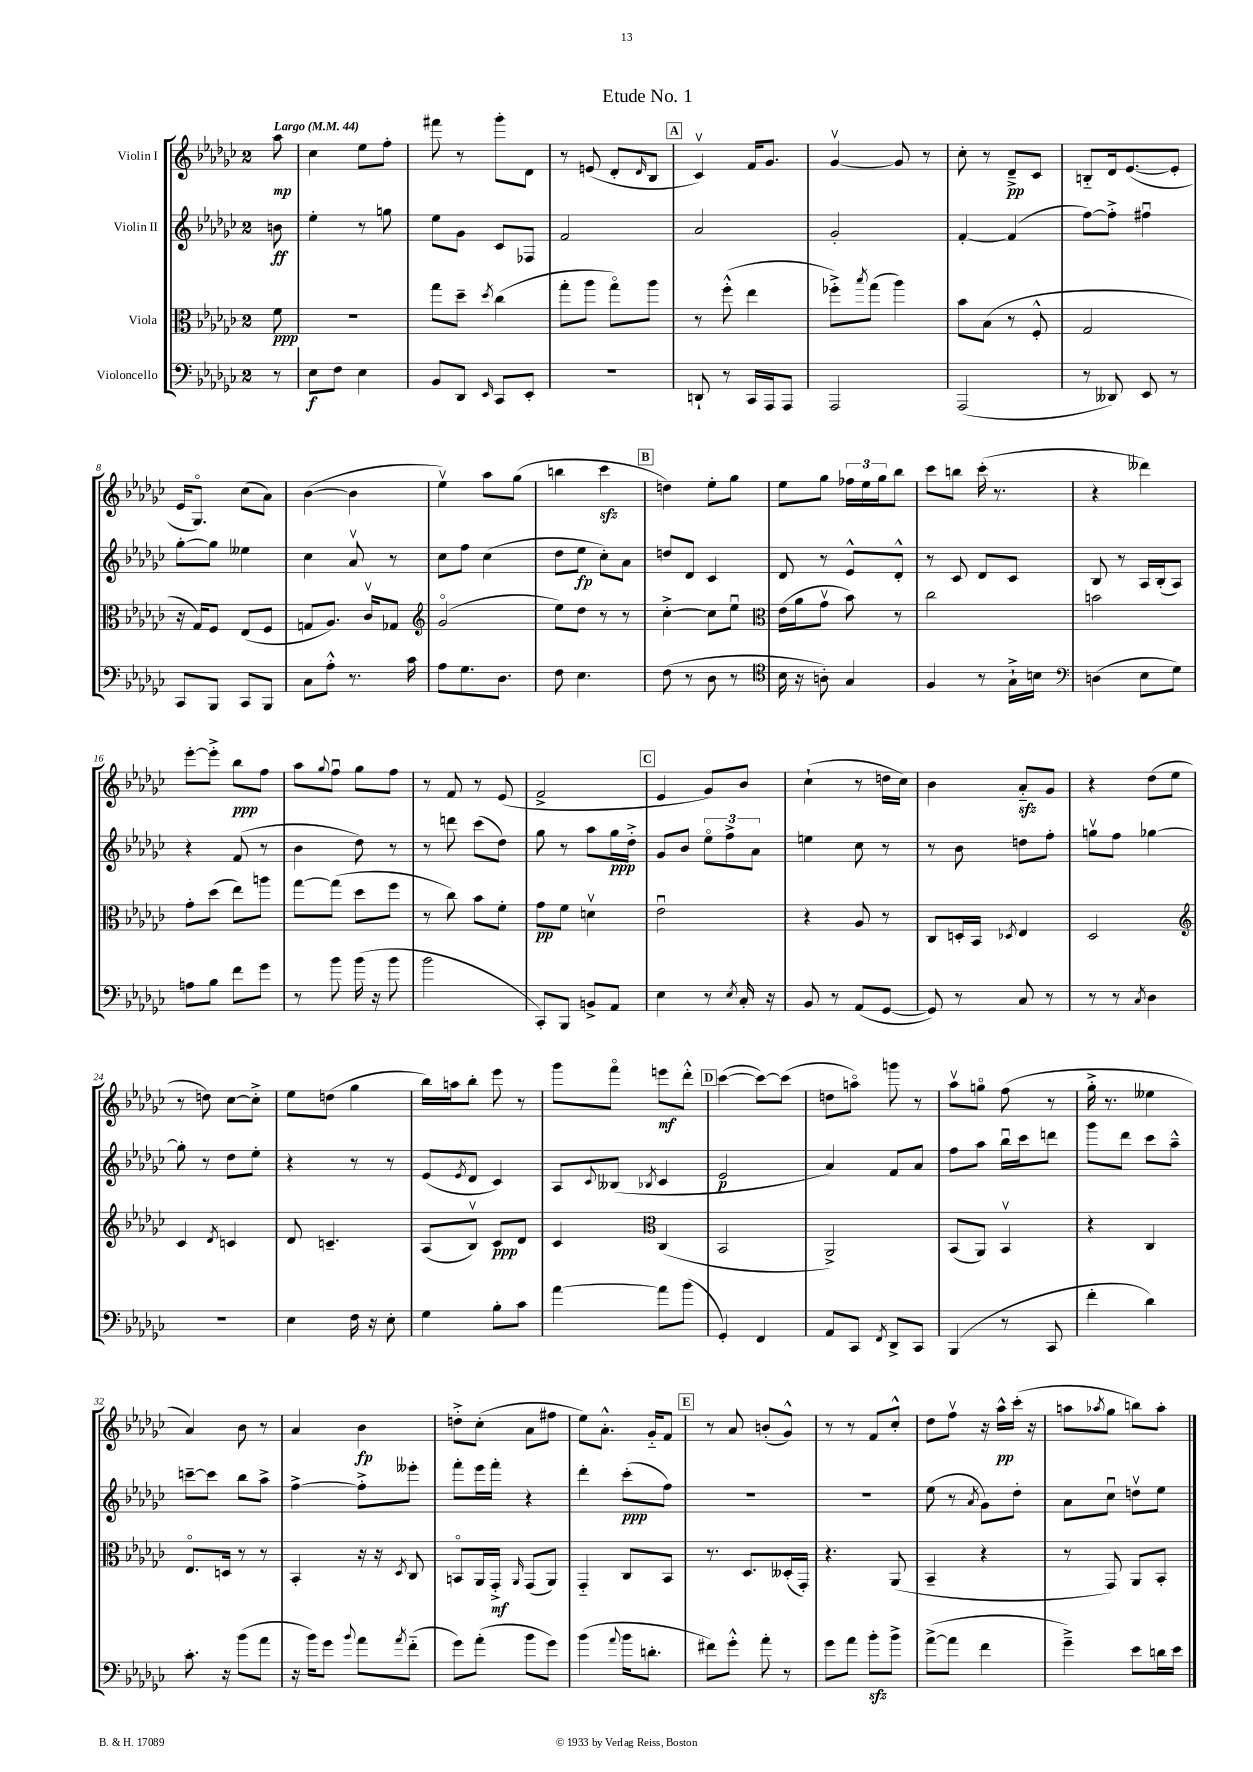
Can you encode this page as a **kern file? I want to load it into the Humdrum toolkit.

**kern	**dynam	**kern	**dynam	**kern	**dynam	**kern	**dynam
*part4	*part4	*part3	*part3	*part2	*part2	*part1	*part1
*staff4	*staff4	*staff3	*staff3	*staff2	*staff2	*staff1	*staff1
*I"Violoncello	*	*I"Viola	*	*I"Violin II	*	*I"Violin I	*
*clefF4	*	*clefC3	*	*clefG2	*	*clefG2	*
*k[b-e-a-d-g-c-]	*	*k[b-e-a-d-g-c-]	*	*k[b-e-a-d-g-c-]	*	*k[b-e-a-d-g-c-]	*
*M2/4	*	*M2/4	*	*M2/4	*	*M2/4	*
*MM44	*	*MM44	*	*MM44	*	*MM44	*
=	=	=	=	=	=	=	=
!	!	!	!	!	!	!LO:TX:a:B:t=Largo	!
8r	.	8f\	ppp	8bn\	ff	8aa-\	mp
=1	=1	=1	=1	=1	=1	=1	=1
8E-\L	f	2r	.	4ee-'\	.	4cc-\	.
8F\J	.	.	.	.	.	.	.
4E-\	.	.	.	8r	.	8ee-\L	.
.	.	.	.	8ggn\	.	8ff'\J	.
=2	=2	=2	=2	=2	=2	=2	=2
8BB-/L	.	8gg-\L	.	8ee-\L	.	8fff#X\	.
8DD-/J	.	8dd-~\J	.	8g-\J	.	8r	.
16qqEE-/	.	8qdd-/	.	.	.	.	.
8CC-/L	.	(4cc-\	.	8c-/L	.	8ggg-'\L	.
8EE-'/J	.	.	.	8F-X/J	.	8d-\J	.
=3	=3	=3	=3	=3	=3	=3	=3
2r	.	8gg-'\L	.	2f/	.	8r	.
.	.	8aa-\J	.	.	.	(8en/	.
.	.	8gg-\L)	.	.	.	8d-'/L	.
.	.	.	.	.	.	16qqd-/	.
.	.	8aa-\J	.	.	.	8B-/J	.
!!LO:REH:place=s1:t=A
=4	=4	=4	=4	=4	=4	=4	=4
8DDn`/	.	8r	.	2a-/	.	4c-v/)	.
8r	.	(8ff'^^\	.	.	.	.	.
16CC-/LL	.	4ee-\	.	.	.	16f/KL	.
16AAA-/J	.	.	.	.	.	8.g-/J	.
8AAA-/J	.	.	.	.	.	.	.
=5	=5	=5	=5	=5	=5	=5	=5
2AAA-/	.	8ff-X'^\L)	.	2g-'/	.	[4g-v/	.
.	.	8qbb-/	.	.	.	.	.
.	.	(8gg-\J	.	.	.	.	.
.	.	4aa-\)	.	.	.	8g-/]	.
.	.	.	.	.	.	8r	.
=6	=6	=6	=6	=6	=6	=6	=6
(2AAA-/	.	8b-\L	.	[4f'/	.	8cc-'\	.
.	.	(8B-\J	.	.	.	8r	.
.	.	8r	.	(4f/]	.	8d-~^/L	pp
.	.	8F'^^/	.	.	.	8c-/J	.
=7	=7	=7	=7	=7	=7	=7	=7
8r	.	2G-/	.	[8ff\L)	.	8Bn/L	.
8DD--X/)	.	.	.	8ff'^\J]	.	16d-/k	.
.	.	.	.	.	.	([8.e-/	.
8EE-/	.	.	.	4ff#Xu\	.	.	.
8r	.	.	.	.	.	8e-'/J]	.
!!LO:LB:g=z
=8	=8	=8	=8	=8	=8	=8	=8
8CC-/L	.	16r	.	[8gg-'\L	.	16e-/KL	.
.	.	16G-/KL)	.	.	.	8.G-/J)	.
8BBB-/J	.	8F/J	.	8gg-\J]	.	.	.
8CC-/L	.	(8E-/L	.	4ee--X\	.	(8cc-\L	.
8BBB-/J	.	8F/J	.	.	.	8a-\J)	.
=9	=9	=9	=9	=9	=9	=9	=9
8C-\L	.	8Gn/L	.	4cc-\	.	([4b-\	.
8A-'^^\J	.	8.A-/J)	.	.	.	.	.
8.r	.	.	.	8a-v/	.	4b-\]	.
.	.	16c-v/KL	.	.	.	.	.
.	.	8G-X/J	.	8r	.	.	.
16c-\	.	.	.	.	.	.	.
=10	=10	=10	=10	=10	=10	=10	=10
*	*	*clefG2	*	*	*	*	*
8A-\L	.	(2g-/	.	8cc-\L	.	4ee-v\)	.
8.G-\	.	.	.	8ff\J	.	.	.
.	.	.	.	(4cc-\	.	8aa-\L	.
8.D-\J	.	.	.	.	.	.	.
.	.	.	.	.	.	(8gg-\J	.
=11	=11	=11	=11	=11	=11	=11	=11
8F\	.	8ee-\L)	.	8dd-\L	.	4bbn\	.
4.E-\	.	8dd-\J	.	8ee-\J	fp	.	.
.	.	8r	.	8cc-'\L)	.	4ccc-zz\	.
.	.	8r	.	8a-\J	.	.	.
!!LO:REH:place=s1:t=B
=12	=12	=12	=12	=12	=12	=12	=12
(8F\	.	[4cc-'^\	.	8ddn/L	.	4ddn\)	.
8r	.	.	.	8d-/J	.	.	.
8D-\	.	8cc-\L]	.	4c-/	.	8ee-'\L	.
8r	.	8ee-u\J	.	.	.	8gg-\J	.
=13	=13	=13	=13	=13	=13	=13	=13
*clefC4	*	*clefC3	*	*	*	*	*
16B-\	.	(16e-\LL	.	8d-/	.	8ee-\L	.
16r	.	16a-\J	.	.	.	.	.
8An'\)	.	8g-v\J	.	8r	.	8gg-\J	.
4G-/	.	8b-\)	.	8e-^^/L	.	24ff-X\LL	.
.	.	.	.	.	.	24ee-\	.
.	.	.	.	.	.	24gg-\J	.
.	.	8r	.	8d-'^^/J	.	8bb-\J	.
=14	=14	=14	=14	=14	=14	=14	=14
4F/	.	2cc-\	.	8r	.	8ccc-\L	.
.	.	.	.	8c-/	.	8bbn\J	.
8r	.	.	.	8d-/L	.	(16ccc-'\	.
.	.	.	.	.	.	8.r	.
16G-`^\LL	.	.	.	8c-/J	.	.	.
16Bn\JJ	.	.	.	.	.	.	.
=15	=15	=15	=15	=15	=15	=15	=15
*clefF4	*	*	*	*	*	*	*
(4Dn\	.	2bn\	.	8B-/	.	4r	.
.	.	.	.	8r	.	.	.
8E-\L	.	.	.	16A-/LL	.	4ddd--X\)	.
.	.	.	.	(16B-'/J	.	.	.
8G-\J)	.	.	.	8A-/J)	.	.	.
!!LO:LB:g=z
=16	=16	=16	=16	=16	=16	=16	=16
8An\L	.	8g-'\L	.	4r	.	[8eee-'\L	.
8B-\J	.	(8dd-\J	.	.	.	8eee-'^\J]	.
8f\L	.	8ee-\L)	.	(8f/	.	8bb-\L	ppp
8g-\J	.	8aan\J	.	8r	.	8ff\J	.
=17	=17	=17	=17	=17	=17	=17	=17
8r	.	[8gg-\L	.	4b-\	.	8aa-\L	.
.	.	.	.	.	.	8qqgg-/	.
8b-\	.	(8gg-\J]	.	.	.	8ffu\J	.
(16b-\	.	8dd-\L	.	8dd-\)	.	8gg-\L	.
16r	.	.	.	.	.	.	.
8b-\	.	8ff\J	.	8r	.	8ff\J	.
=18	=18	=18	=18	=18	=18	=18	=18
2b-\	.	8r	.	8r	.	8r	.
.	.	8cc-\)	.	8dddn\	.	8f/	.
.	.	8b-\L	.	(8ccc-\L	.	8r	.
.	.	8f'\J	.	8dd-\J)	.	(8e-/	.
=19	=19	=19	=19	=19	=19	=19	=19
8CC-'/L)	.	8g-\L	pp	8gg-\	.	2f^/	.
8BBB-/J	.	8f\J	.	8r	.	.	.
8BBn^/L	.	4dnv\	.	8aa-\L	.	.	.
8AA-/J	.	.	.	16gg-\L	ppp	.	.
.	.	.	.	16dd-'^\JJ	.	.	.
!!LO:REH:place=s1:t=C
=20	=20	=20	=20	=20	=20	=20	=20
4E-\	.	2e-u\	.	8g-/L	.	4e-/	.
.	.	.	.	8b-/J	.	.	.
8r	.	.	.	12ee-\L	.	8g-/L)	.
.	.	.	.	12ff^\	.	.	.
8qE-/	.	.	.	.	.	.	.
16C-'/	.	.	.	.	.	8b-/J	.
.	.	.	.	12a-\J	.	.	.
16r	.	.	.	.	.	.	.
=21	=21	=21	=21	=21	=21	=21	=21
8BB-/	.	4r	.	4een\	.	(4cc-`\	.
8r	.	.	.	.	.	.	.
(8AA-/L	.	8A-/	.	8cc-\	.	8r	.
[8GG-/J	.	8r	.	8r	.	16ddn\LL	.
.	.	.	.	.	.	16cc-\JJ)	.
=22	=22	=22	=22	=22	=22	=22	=22
8GG-/])	.	8C-/L	.	8r	.	4b-\	.
8r	.	16Dn'/L	.	8b-\	.	.	.
.	.	16BB-/JJ	.	.	.	.	.
.	.	8qD-X/	.	.	.	.	.
8C-/	.	4E-/	.	8ddn\L	.	8a-zz/L	.
8r	.	.	.	8ff'\J	.	8g-/J	.
=23	=23	=23	=23	=23	=23	=23	=23
8r	.	2D-/	.	8ggnv\L	.	4r	.
8r	.	.	.	8ff\J	.	.	.
8qC-/	.	.	.	.	.	.	.
4D-\	.	.	.	[4gg-X\	.	(8dd-\L	.
.	.	.	.	.	.	8ee-\J	.
!!LO:LB:g=z
=24	=24	=24	=24	=24	=24	=24	=24
*	*	*clefG2	*	*	*	*	*
2r	.	4c-/	.	8gg-'\]	.	8r	.
.	.	.	.	8r	.	8ddn\)	.
.	.	8qd-/	.	.	.	.	.
.	.	4cn/	.	8dd-\L	.	[8cc-\L	.
.	.	.	.	8ee-'\J	.	8cc-'^\J]	.
=25	=25	=25	=25	=25	=25	=25	=25
4E-\	.	8d-/	.	4r	.	8ee-\L	.
.	.	4.cn~/	.	.	.	(8ddn\J	.
16F\	.	.	.	8r	.	4gg-\	.
16r	.	.	.	.	.	.	.
8E-'\	.	.	.	8r	.	.	.
=26	=26	=26	=26	=26	=26	=26	=26
4G-\	.	(8A-/L	.	(8e-/L	.	16bb-\LL)	.
.	.	.	.	.	.	16aan\J	.
.	.	.	.	8qe-/	.	.	.
.	.	8B-v/J)	.	8d-/J	.	8bb-'\J	.
8B-'\L	.	8c-/L	ppp	4c-/)	.	8eee-\	.
8c-\J	.	8d-/J	.	.	.	8r	.
=27	=27	=27	=27	=27	=27	=27	=27
[4a-\	.	4c-/	.	8A-/L	.	8ggg-\L	.
.	.	.	.	8qqc-/	.	.	.
.	.	.	.	(8B--X/J	.	8fff\J	.
*	*	*clefC3	*	*	*	*	*
.	.	.	.	8qB-X/	.	.	.
8a-\L]	.	(4C-/	.	4c-/	.	8eeen\L	mf
(8b-\J	.	.	.	.	.	8ddd-'^^\J	.
!!LO:REH:place=s1:t=D
=28	=28	=28	=28	=28	=28	=28	=28
4GG-'/)	.	2BB-/	.	2e-/	p	([4ccc-\	.
4FF/	.	.	.	.	.	8ccc-\L_)	.
.	.	.	.	.	.	(8ccc-\J]	.
=29	=29	=29	=29	=29	=29	=29	=29
8AA-/L	.	2AA-^/)	.	4a-/)	.	8ddn\L	.
8CC-/J	.	.	.	.	.	8aan\J)	.
8qFF/	.	.	.	.	.	.	.
8DD-^/L	.	.	.	8f/L	.	8gggn\	.
8CC-/J	.	.	.	8a-/J	.	8r	.
=30	=30	=30	=30	=30	=30	=30	=30
(4BBB-/	.	(8BB-/L	.	8ff\L	.	8aa-v\L	.
.	.	8AA-/J)	.	8aa-\J	.	8ggn\J	.
8r	.	4BB-v/	.	16bb-u\LL	.	(8ff\	.
.	.	.	.	16ccc-\J	.	.	.
8CC-/	.	.	.	8dddn\J	.	8r	.
=31	=31	=31	=31	=31	=31	=31	=31
4f'\	.	4r	.	8ggg-\L	.	16gg-'^\	.
.	.	.	.	.	.	8.r	.
.	.	.	.	8ddd-\J	.	.	.
4d-\)	.	4C-/	.	8ccc-\L	.	4ee--X\	.
.	.	.	.	8aa-~^^\J	.	.	.
!!LO:LB:g=z
=32	=32	=32	=32	=32	=32	=32	=32
8.c-'\	.	8.E-/L	.	[8cccn~\L	.	4a-/)	.
.	.	.	.	8ccc\J]	.	.	.
16r	.	16Dn/Jk	.	.	.	.	.
(8b-\L	.	8r	.	8bb-\L	.	8b-\	.
8a-\J	.	8r	.	8aa-^\J	.	8r	.
=33	=33	=33	=33	=33	=33	=33	=33
16r	.	4BB-'/	.	[4ff^\	.	4a-/	.
16b-\KL)	.	.	.	.	.	.	.
8g-\J	.	.	.	.	.	.	.
8qqb-/	.	.	.	.	.	.	.
8a-\L	.	16r	.	8ff'^\L]	.	4b-\	fp
.	.	16r	.	.	.	.	.
8qa-/	.	8qD-/	.	.	.	.	.
(8f\J	.	8C-/	.	8eee--X'\J	.	.	.
=34	=34	=34	=34	=34	=34	=34	=34
8g-\L)	.	8BBn/L	.	8fff'\L	.	8ddn'^\L	.
(8a-'\J	.	16AA-/L	.	16eee-\L	.	(8cc-'\J	.
.	.	16GG-'^/JJ	mf	16fff'\JJ	.	.	.
.	.	16qqAA-/	.	.	.	.	.
8b-\L	.	(8GG-/L	.	4r	.	8a-\L	.
8g-\J)	.	8AA-/J)	.	.	.	8ff#X\J	.
=35	=35	=35	=35	=35	=35	=35	=35
(4b-\	.	4GG-/	.	4ddd-'\	.	8ee-\L)	.
.	.	.	.	.	.	8.a-'^^\J	.
8qqa-/	.	.	.	.	.	.	.
16b-\KL	.	8C-/L	.	(8ccc-'\L	ppp	.	.
8.dn'\J	.	.	.	.	.	16g-/KL	.
.	.	8BB-/J	.	8ff\J)	.	8f/J	.
!!LO:REH:place=s1:t=E
=36	=36	=36	=36	=36	=36	=36	=36
8f#X\L)	.	8.r	.	2r	.	8r	.
8g-'^^\J	.	.	.	.	.	8a-/	.
.	.	8.D-/L	.	.	.	.	.
8a-'\	.	.	.	.	.	(8bn'/L	.
8r	.	(16D--X'/L	.	.	.	8g-^^/J)	.
.	.	16GG-'/JJ)	.	.	.	.	.
=37	=37	=37	=37	=37	=37	=37	=37
8g-\L	.	4.r	.	2r	.	8r	.
8a-\J	.	.	.	.	.	8r	.
8b-zz'\L	.	.	.	.	.	8f/L	.
8b-^\J	.	(8AA-/	.	.	.	8cc-'^^/J	.
=38	=38	=38	=38	=38	=38	=38	=38
([8a-^\L	.	4BB-~/	.	(8ee-\	.	8dd-\L	.
8a-\J]	.	.	.	8r	.	8ffv\J	.
.	.	.	.	8qa-/	.	.	.
4f\	.	4r	.	8g-\L)	.	16r	.
.	.	.	.	.	.	16aa-^^\LL	pp
.	.	.	.	8dd-'\J	.	(16ccc-'\JJ	.
.	.	.	.	.	.	16r	.
=39	=39	=39	=39	=39	=39	=39	=39
4g-~^\)	.	8r	.	8a-\L	.	8aan\L	.
.	.	.	.	.	.	8qaa-X/	.
.	.	8GG-/)	.	8cc-u\J	.	8gg-\J	.
8e-\L	.	8AA-/L	.	8ddnv\L	.	8bbn\L)	.
16dn\L	.	8BB-'/J	.	8ee-\J	.	8aa-'\J	.
16e-\JJ	.	.	.	.	.	.	.
==	==	==	==	==	==	==	==
*-	*-	*-	*-	*-	*-	*-	*-
